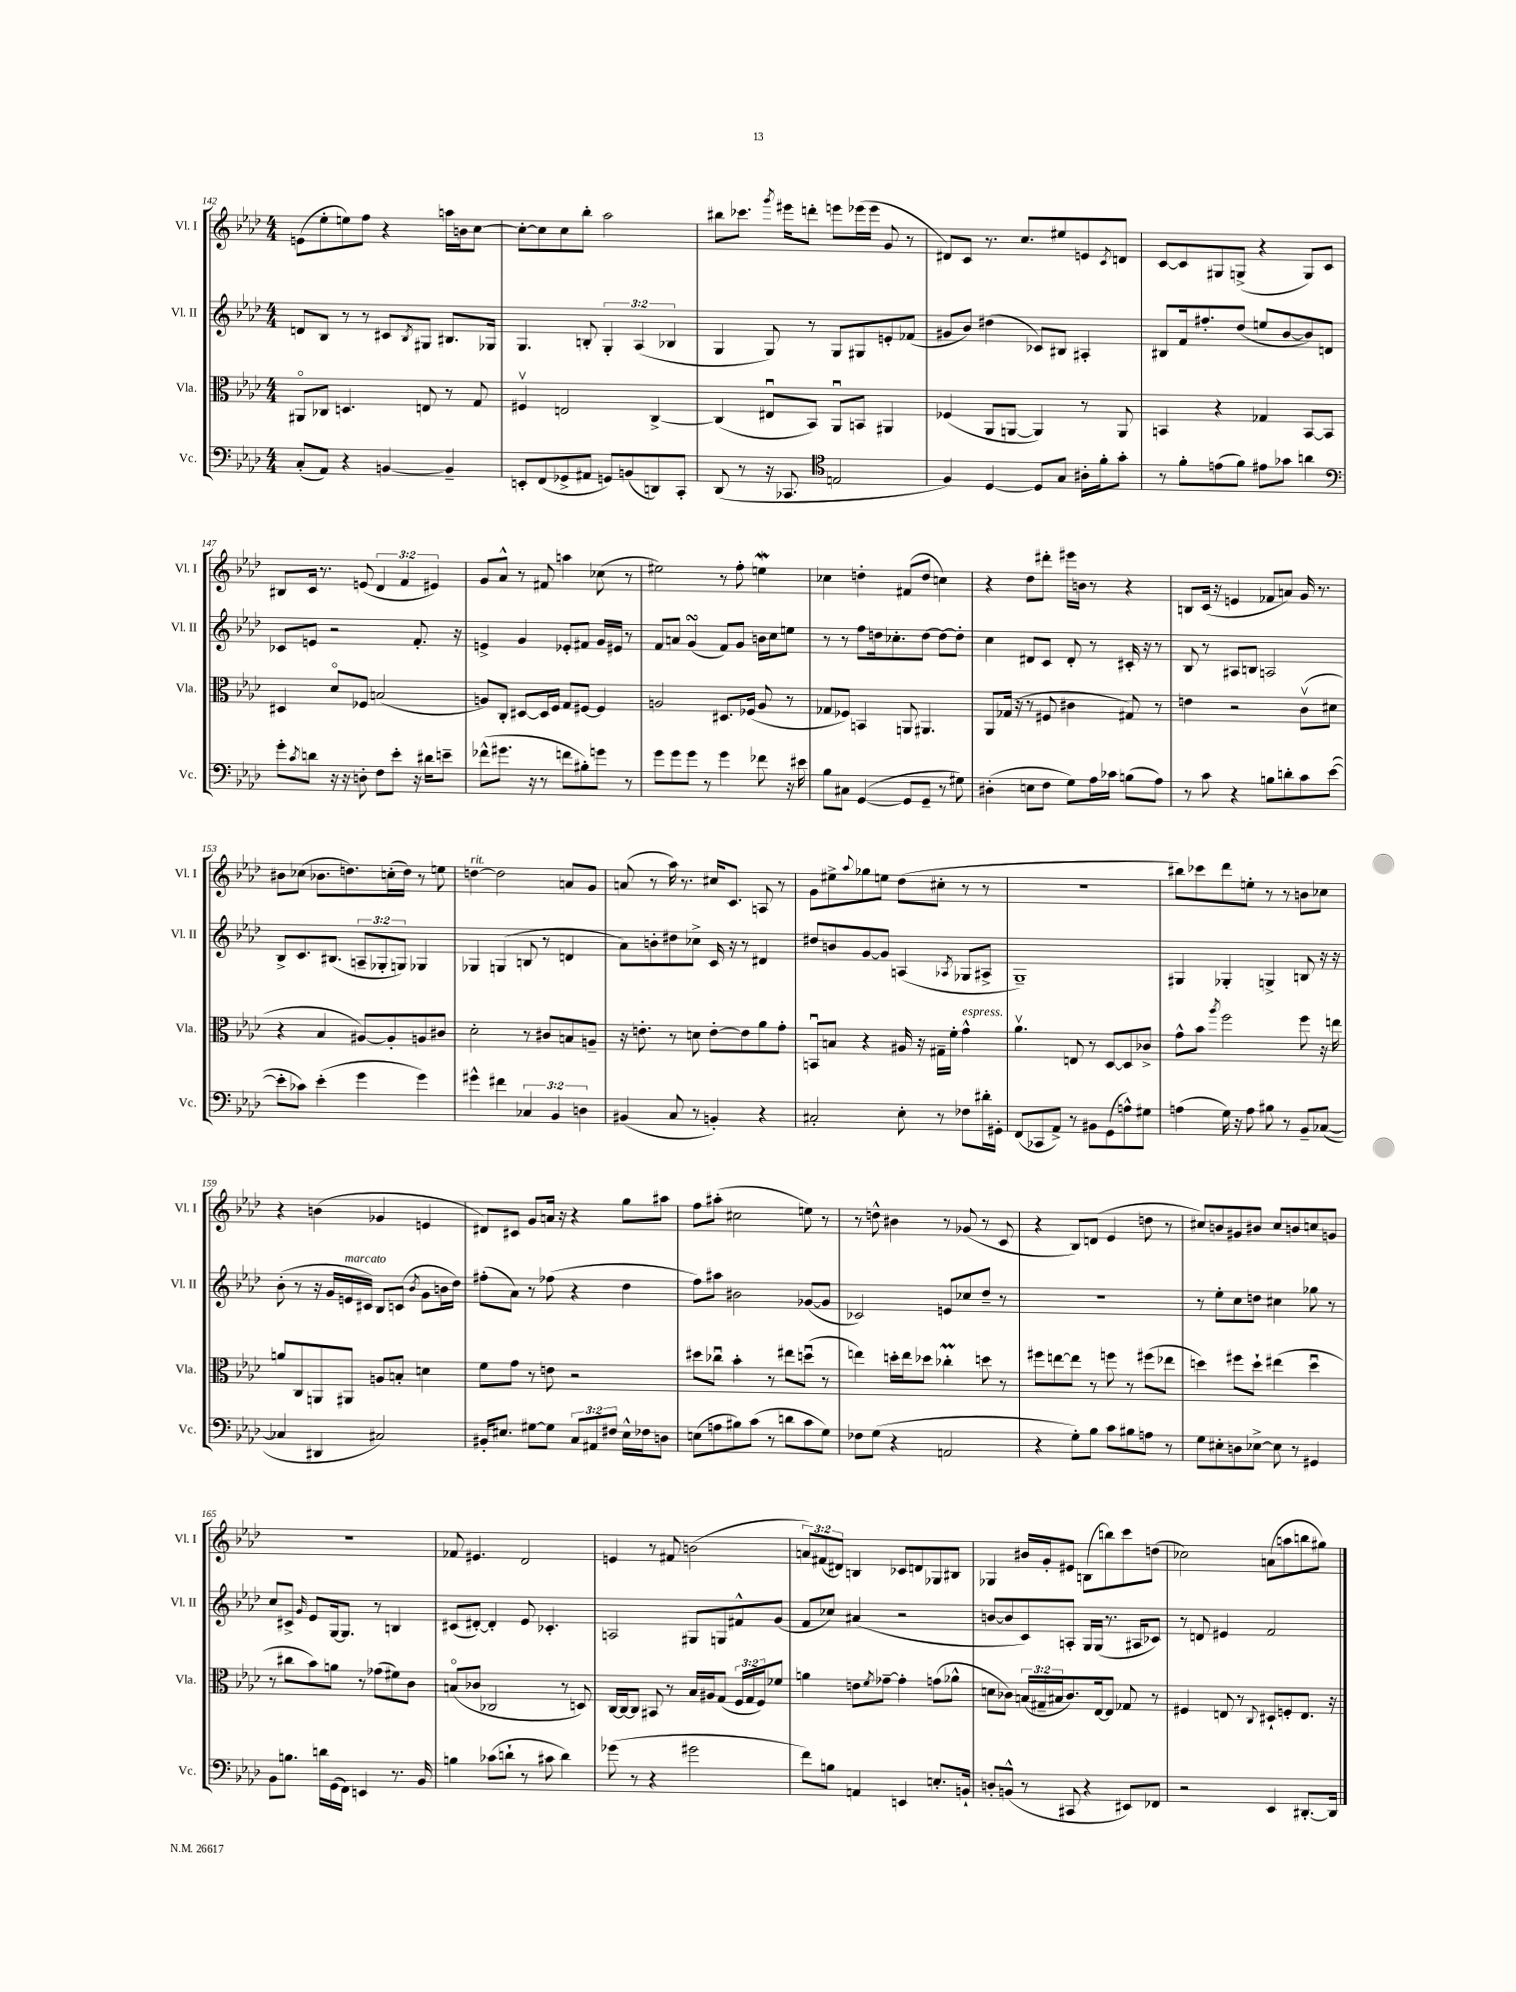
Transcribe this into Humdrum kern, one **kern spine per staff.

**kern	**kern	**kern	**kern
*staff4	*staff3	*staff2	*staff1
*clefF4	*clefC3	*clefG2	*clefG2
*k[b-e-a-d-]	*k[b-e-a-d-]	*k[b-e-a-d-]	*k[b-e-a-d-]
*M4/4	*M4/4	*M4/4	*M4/4
(8C'/L	8AA#o/L	8d/L	(8e\L
8AA-/J)	8C-/J	8B-/J	8ee-'\
4r	4.D/	8r	8ee\)
.	.	8r	8ff\J
[4BB/	.	8c#/L	4r
.	.	8qB-/	.
.	8E/	8G#/J	.
4BB~/]	8r	8.B#/L	16aa\LL
.	.	.	16b\J
.	8G/	.	[8cc\J
.	.	16G-/Jk	.
=	=	=	=
8EE'/L	4F#v/	4.G/	8cc'\_L
(8FF/	.	.	8cc\]
8GG-^/	2E/	.	8cc\
8AA#/J	.	8B'/	8bb-'\J
8GG/L)	.	6G'/	2aa-\
(8BB/	.	.	.
.	.	(6A-/	.
8DD/)	[4C^/	.	.
.	.	6B-/	.
8CC'/J	.	.	.
=	=	=	=
(8DD-/	(4C/]	4G/	8bb#\L
8r	.	.	8.ccc-\J
16r	8E#u/L	8G/)	.
.	.	.	8qggg/
8.CC-/	.	.	16eee#\LK
.	8BB-/J)	8r	8ddd'\J
*clefC4	*	*	*
2E/	8AA-u/L	8G/L	8eee\L
.	8BB/J	8G#/	(16eee-\L
.	.	.	16eee-\JJ
.	4AA#/	8e'/	8g/
.	.	(8f-/J	8r
=	=	=	=
4F/)	(4F-/	8g#/L	8d#/L)
.	.	8b-/J)	8c/J
[4D-/	8AA-/L	(4dd#\	8.r
.	[8AA/J	.	.
.	.	.	8.cc/L
8D-/]L	4AA/])	8c-/L)	.
8G/J	.	8B#/J	8ee#/
16A#'\LL	8r	4A#'/	8e/
16f'\J	.	.	.
.	.	.	8qc/
8g'\J	8AA/	.	8d/J
=	=	=	=
8r	4BB/	8B#/L	[8c/L
8f'\L	.	16f/k	8c/]
.	.	8.ff#'/	.
(8e\	4r	.	8G#/
8f\J)	.	(8dd-/J	(8G^/J
8e#\L	4G-/	8ee/L	4r
8g-\J	.	[8b-/	.
4a\	[8BB/L	8b-/])	8G/L)
.	8BB/]J	8d/J	8c/J
=	=	=	=
*clefF4	*	*	*
8g'\L	4D#/	8c-/L	8B#/L
8qc/	.	.	.
8d\J	.	8e/J	16c/Jk
.	.	.	8.r
16r	8d-o/L	2r	.
16r	.	.	.
8D'\	8F-/J	.	(8e/
8F\L	(2B/	.	6d-/
8e-'\J	.	.	.
.	.	.	6f/
16r	.	8.f'/	.
16d#\LK	.	.	.
.	.	.	6e#/)
8e~\J	.	.	.
.	.	16r	.
=	=	=	=
(8f-^^\L	8A/L)	4e^/	8g/L
8.g#\J	8C'/J	.	8a-^^/J
.	[8D#/L	4g/	8r
16r	.	.	.
8r	16D#/]L	.	8f#/
.	16F/JJ	.	.
8f\L	8G/L	8e-'/L	4aa\
8B#'\)	[8F#/J	8f#/J	.
8g\J	4F#/]	16g/LL	(8cc-\
.	.	16e#/JJ	.
8r	.	8r	8r
=	=	=	=
8g\L	2A/	8f/L	2ee#\)
8g\	.	8a/J	.
8g\J	.	(4g/	.
8r	.	.	.
4g\	8.D#/L	8f/L)	8r
.	.	8g/J	8ff'\
.	(16F-/Jk	.	.
8f-\	8A/	16b\LL	4ee\
.	.	16cc\J	.
16r	8r	8ee\J	.
16e#\	.	.	.
=	=	=	=
8B-\L	8G-/L	8r	4cc-\
8C#\J	8F-/J)	8r	.
([4GG/	4BB/	8ff\L	4dd'\
.	.	16dd\k	.
.	.	8.cc-'\	.
8GG/]L	8AA/	.	(8f#/L
8GG~/J	4.AA#/	[8dd\J	8dd/J
8r	.	8dd\_L	4cc\)
8G#\)	.	8dd'\]J	.
=	=	=	=
(4D#'\	8AA-/L	4cc\	4r
.	(16G-/Jk	.	.
.	16r	.	.
8E\L	8r	8d#/L	8dd-\L
8F\J	8F#/	8c/J	8ddd#'\J
8G\L)	4c#\	8d#'/	16eee#\LL
.	.	.	16b\JJ
16A-\L	.	8r	8r
16c-\JJ	.	.	.
(8B\L	8G#/)	16c#'/	4r
.	.	16r	.
8A-\J)	8r	8r	.
=	=	=	=
8r	4e\	8B-/	8B/L
8c\	.	8r	(16c/Jk
.	.	.	16r
4r	2r	8A#/L	4e/
.	.	8B/J	.
8B\L	.	2A/	8f-/L
8d'\	.	.	8a/J)
8c\	(8cv\L	.	16g/
.	.	.	8.r
([8e-\J	8d#\J	.	.
=	=	=	=
8e-'\]L	4r	8B-^/L	8b#\L
8c-\J)	.	8.c/	(8cc-\J
(4e-'\	4B-/	.	8.b-\L
.	.	(8.B#/J	.
.	.	.	8.dd\)
4g\	[8A#/L)	12A~/L	.
.	.	12G-'/	.
.	8A#'/]	.	(16cc'\L
.	.	12G/J)	.
.	.	.	16dd\JJ)
4g\)	8A/	4G-/	8r
.	8c#/J	.	8ee\
=	=	=	=
4g#^^\	2d-'\	4G-/	[4dd\
4f#\	.	(4G/	2dd\]
6C-/	8r	8B/	.
.	8c#/L	8r	.
6BB-/	.	.	.
.	8B/	4d/	8a/L
6D\	.	.	.
.	8A~/J	.	8g/J
=	=	=	=
(4BB#/	16r	8a-\L)	(8a/
.	8.e'\	.	.
.	.	8b'\	8r
8C/	8r	8dd#\	16aa-\)
.	.	.	8.r
8r	8d\	8cc-^\J	.
4BB'/)	[8e'\L	16c/	16cc#/LK
.	.	16r	8.c/J
.	8e\]	8r	.
4r	8a-\	4d#/	8A/
.	8g'\J	.	8r
=	=	=	=
2C#'/	8BBu/L	8dd#/L	8g\L
.	8B/J	8b/	8ee#^\
.	.	.	8qqaa-/
.	4r	[8g/	8gg-\
.	.	8g/]J	8ee\J
8E-'\	16A#/	(4A/	(8dd-\L
.	16r	.	.
8r	16G#~\LL	.	8cc#'\J
.	16f'\JJ	.	.
.	.	8qA-/	.
8F-\L	4g^^\	8G-/L	8r
16d#'\L	.	8A#^/J	8r
16GG#'\JJ	.	.	.
=	=	=	=
(8FF/L	4.a-v\	1G~)	1r
8CC-/	.	.	.
8AA-^/J)	.	.	.
8r	8E/	.	.
8BB#\L	8r	.	.
(8GG\	[8D-/L	.	.
8A^^\)	8D-/]	.	.
8G#\J	8c-^/J	.	.
=	=	=	=
(4A\	8g^^\L	4G#/	8bb#\L)
.	8b-\J	.	8ccc-\
.	8qaa-/	.	.
16G\)	2ff\	4G-'/	8ddd-\
16r	.	.	.
8A\	.	.	8ee'\J
8B#\	.	4G^/	8r
8r	.	.	8r
8BB-~/L	8ff\	8B/	8b\L
([8C-/J	16r	16r	8cc-\J
.	16ee\	16r	.
=	=	=	=
4C-/]	8a/L	(8b-'\	4r
.	8C/	8r	.
4DD#/	8AA/	16r	(4b\
.	.	16g/LL	.
.	8AA#/J	16e/	.
.	.	16c#/JJ)	.
2C#/)	8A/L	8B-/L	4g-/
.	8B'/J	(8c/J	.
.	.	8qb-/	.
.	4d\	8g\L	4e/
.	.	16b\L	.
.	.	16dd-\JJ)	.
=	=	=	=
16BB#'/LK	8f\L	(8ff#'\L	8d#/L)
8.E#/J	.	.	.
.	8g\J	8a-\J)	8c#/J
[8G#\L	8r	8r	8g/L
8G#\]J	8e\	(8ff-\	16a/Jk
.	.	.	16r
12C/L	2r	4r	4r
12AA#/	.	.	.
12F#/J	.	.	.
16E#^^\LL	.	4dd-\	8gg\L
16F-\J	.	.	.
8D\J	.	.	8aa#\J
=	=	=	=
(8E\L	8dd#\L	8ff\L)	8ff\L
8A\	8cc-u\J	8aa#\J	(8aa#'\J
8B#\)	4b-'\	2b#\	2cc#\
(8c\J	.	.	.
8r	8r	.	.
8d\L	8ee#\L	.	.
8c\	(8ddu\J	([8g-/L	8ee\)
8G\J)	8r	8g-/]J	8r
=	=	=	=
8F-\L	4ee\)	2c-/)	8r
(8G\J	.	.	8dd^^\
4r	16dd'\LL	.	4b#\
.	16ee\J	.	.
.	8dd-\J	.	.
2AA/	4cc-'\	8e/L	8r
.	.	8cc-/	(8g-/
.	8dd\	8dd-~/J	8r
.	8r	8r	8c/
=	=	=	=
4r	8ff#\L	1r	4r
.	[8ee\	.	.
8G'\L)	8ee\]J	.	8B-/L)
8B-\J	8r	.	(8d/J
8c\L	8ff\	.	4e-/
8B#\	8r	.	.
8A\J	(8ff#\L	.	8dd\
8r	8ee-\J	.	8r
=	=	=	=
8G\L	4dd\)	8r	8cc#/L)
8E#'\	.	8ee-'\L	8b/
8D\	8ff#\L	8cc\	8g#/
[8E-^\J	8dd`\J	8dd\J	8b#/J
8E-\]	(4ee#\	4cc#\	8cc#/L
8r	.	.	8b/
4GG#/	4ddu\	8gg-\	8cc/
.	.	8r	8g/J
=	=	=	=
8BB-\L	8r	8cc/L	1r
8.B\J	8cc#\L	8c#^/J	.
.	.	16qqg/	.
.	8b-\)	8e-/L	.
16d\LL	.	.	.
(16GG\	8a\J	[16G/k	.
16FF\JJ)	.	8.G/]J	.
4EE/	8r	.	.
.	(8g-\L	8r	.
8.r	8f#\)	4B/	.
.	8c\J	.	.
16BB-/	.	.	.
=	=	=	=
4B\	(8Bo/L	(8c#/L	8f-/
.	8c-/J	[8d#'/J)	4.e#/
(8c-\L	2C-/	4d#'/]	.
8d`\J	.	.	.
8r	.	8e-/	2d-/
8c#\	.	4.c-'/	.
4d\)	8r	.	.
.	8D/)	.	.
=	=	=	=
(8g-\	[16C/LL	2A/	4e/
.	16C/_J	.	.
8r	8C/]J	.	.
4r	8BB#/	.	8r
.	8r	.	8f#/
2g#\	16B-/LL	8G#/L	(2b\
.	16A#/J	.	.
.	(8G/J	8G/	.
.	24F/LL	8f#^^/	.
.	24G/	.	.
.	24F/J)	.	.
.	8f-/J	(8g/J	.
=	=	=	=
8f\L)	4a\	8f/L	12a/L)
.	.	.	(12f#/
8B\J	.	8cc-/J)	.
.	.	.	12d#/J)
4AA/	8e\L	(4a#/	4B/
.	8qf/	.	.
.	[8g-~\J	.	.
4EE/	4g-'\]	2r	8c-/L
.	.	.	8d/
8.E'/L	(8g\L	.	8G-/
.	8a-^^\J	.	8B#/J
16BB`/Jk	.	.	.
=	=	=	=
8D'/L	8d\L	[8b/L	4G-/
(8BB^^/J	8c-\J)	8b/]	.
8r	(24B/LL	8c/)	16b#/LL
.	24G#~/	.	.
.	.	.	16g'/J
.	24B#/J	.	.
8CC#/	8.c-/)	8A'/J	8e#/J
4r	.	16G/LL	(8B\L
.	[16E-/k	(16G/JJ	.
.	8E-/]J	8.r	8bb\)
8EE#/L)	8G-/	.	8ccc\
.	.	16A#/LK	.
8FF-/J	8r	8c-/J)	(8dd\J
=	=	=	=
2r	4F#/	8r	2cc-\)
.	.	8d/	.
.	8E/	4e#/	.
.	8r	.	.
.	8qqC/	.	.
4EE-/	8D#`/L	2f/	(8a\L
.	8F'/	.	8aa\
[8.DD#'/L	8.E/J	.	8bb\
.	.	.	8gg#\J)
16DD#/]Jk	16r	.	.
==	==	==	==
*-	*-	*-	*-
